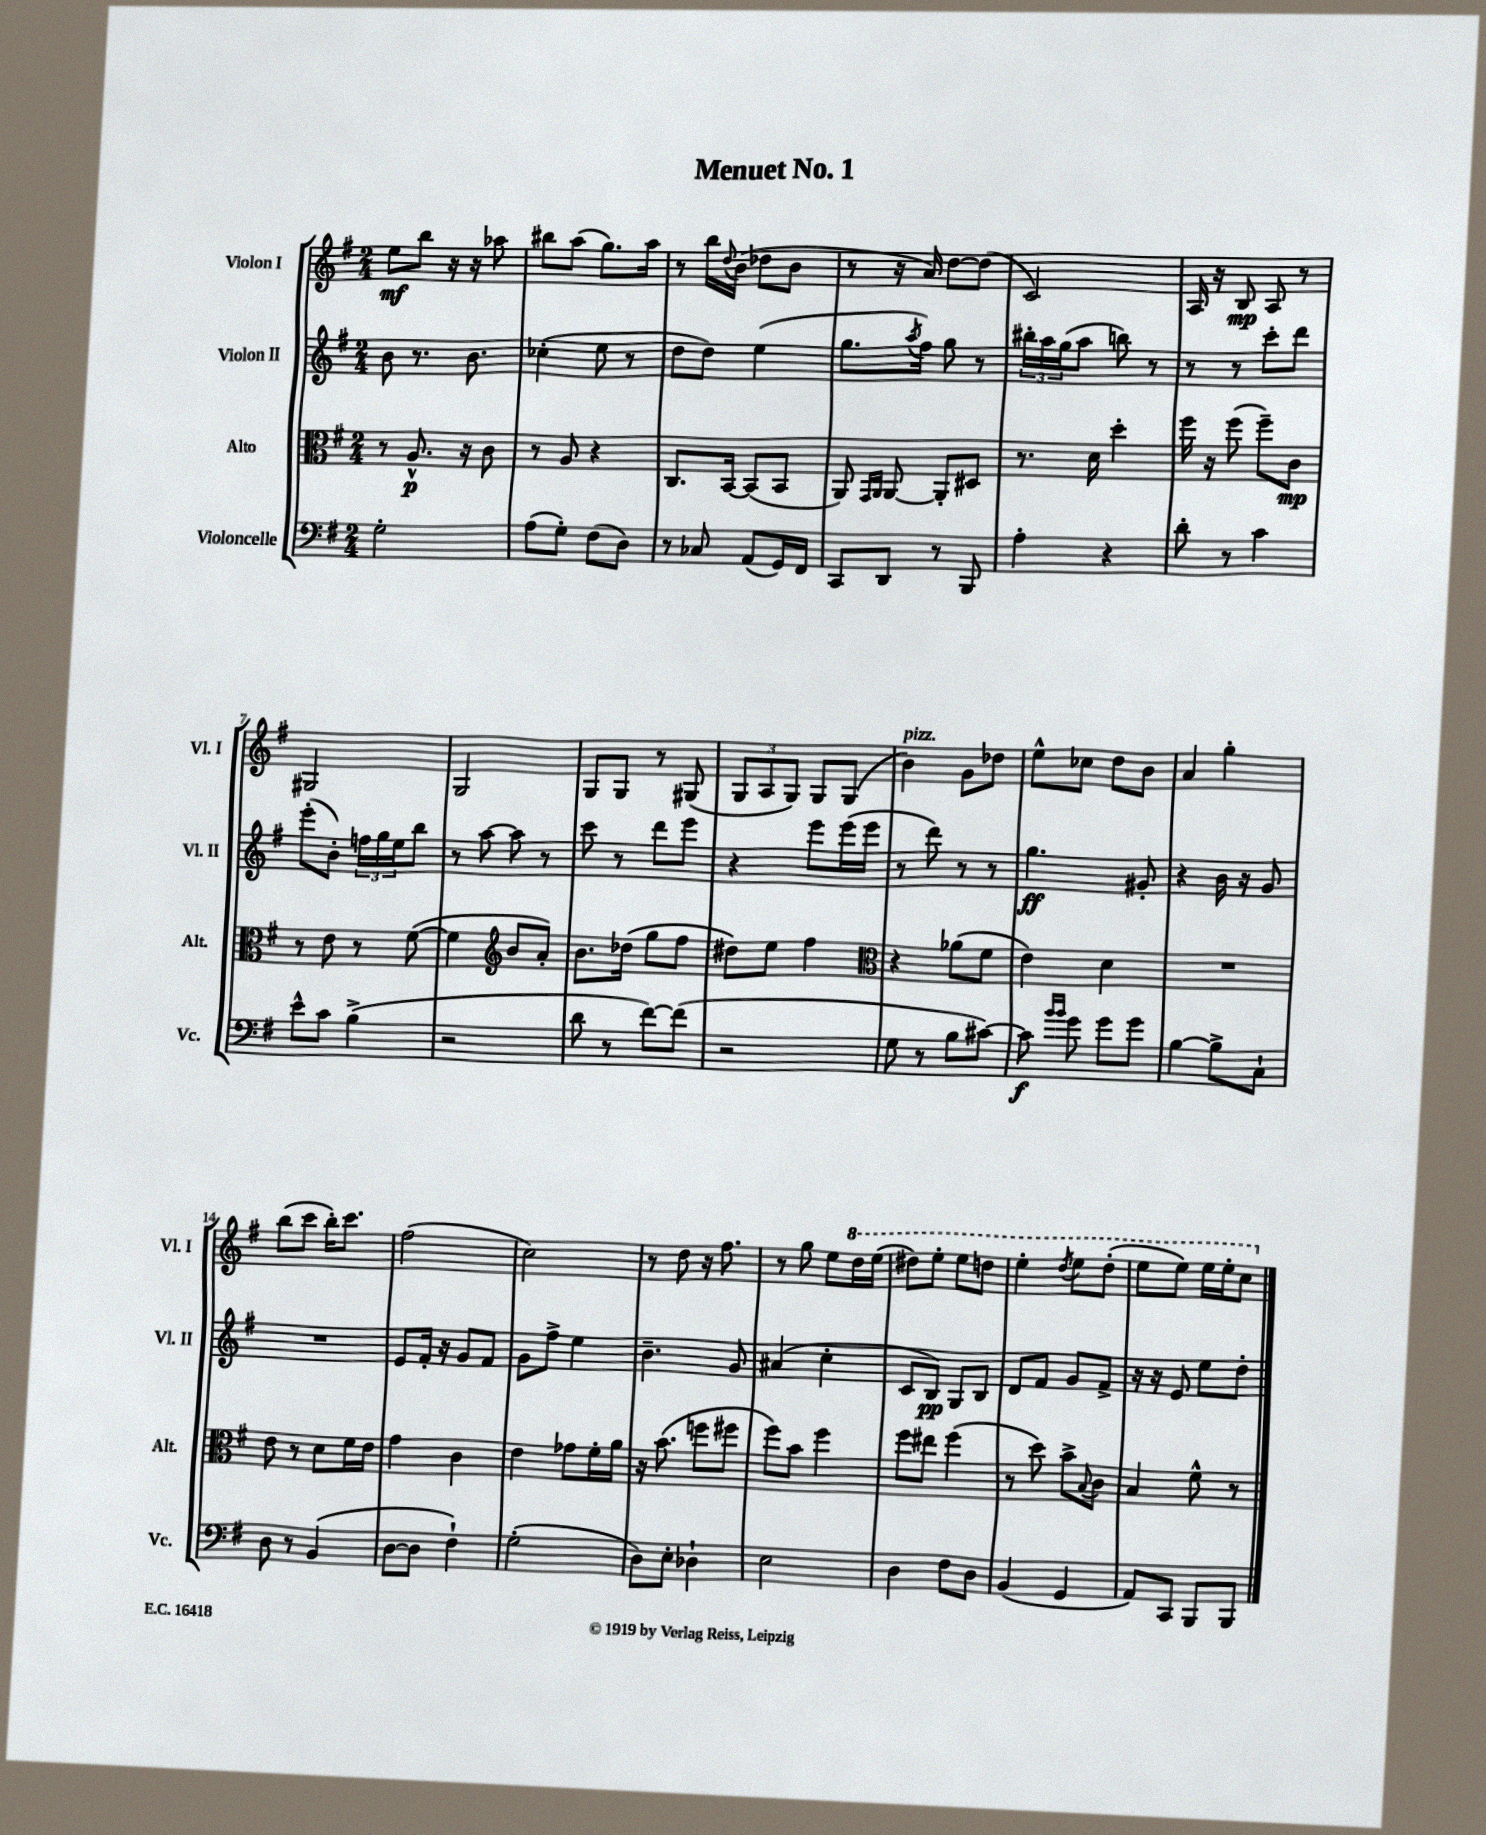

**kern	**dynam	**kern	**dynam	**kern	**dynam	**kern	**dynam
*part4	*part4	*part3	*part3	*part2	*part2	*part1	*part1
*staff4	*staff4	*staff3	*staff3	*staff2	*staff2	*staff1	*staff1
*I"Violoncelle	*	*I"Alto	*	*I"Violon II	*	*I"Violon I	*
*I'Vc.	*	*I'Alt.	*	*I'Vl. II	*	*I'Vl. I	*
*clefF4	*	*clefC3	*	*clefG2	*	*clefG2	*
*k[f#]	*	*k[f#]	*	*k[f#]	*	*k[f#]	*
*M2/4	*	*M2/4	*	*M2/4	*	*M2/4	*
=1	=1	=1	=1	=1	=1	=1	=1
2G'\	.	8r	.	8b\	.	8ee\L	mf
.	.	8.A^^/	p	8.r	.	8bb\J	.
.	.	.	.	.	.	16r	.
.	.	16r	.	8.b\	.	16r	.
.	.	8c\	.	.	.	8aa-X\	.
=2	=2	=2	=2	=2	=2	=2	=2
(8A\L	.	8r	.	(4cc-X'\	.	8bb#X\L	.
8G'\J)	.	8A/	.	.	.	(8aa\J	.
(8F#\L	.	4r	.	8ee\	.	8.gg\L)	.
8D\J)	.	.	.	8r	.	.	.
.	.	.	.	.	.	16aa\Jk	.
=3	=3	=3	=3	=3	=3	=3	=3
8r	.	8.C/L	.	8dd\L	.	8r	.
8C-X/	.	.	.	8dd\J)	.	16bb\LL	.
.	.	.	.	.	.	8qqdd/	.
.	.	[16BB/Jk	.	.	.	(16b\JJ	.
(8AA/L	.	(8BB/L]	.	(4ee\	.	8dd-X\L	.
16GG/L)	.	8BB/J	.	.	.	8b\J	.
16FF#/JJ	.	.	.	.	.	.	.
=4	=4	=4	=4	=4	=4	=4	=4
8CC/L	.	8AA/)	.	8.gg\L	.	8r	.
.	.	16qqGG/LL	.	.	.	.	.
.	.	16qqAA/JJ	.	.	.	.	.
8DD/J	.	[8AA/	.	.	.	16r	.
.	.	.	.	8qaa/	.	.	.
.	.	.	.	16ff#\Jk)	.	16a/)	.
8r	.	8AA'/L]	.	8gg\	.	[8dd\L	.
8BBB/	.	8D#X/J	.	8r	.	(8dd\J]	.
=5	=5	=5	=5	=5	=5	=5	=5
4A'\	.	8.r	.	24bb#X'\LL	.	2c/)	.
.	.	.	.	24aa\	.	.	.
.	.	.	.	(24gg\J	.	.	.
.	.	.	.	8aa\J	.	.	.
.	.	16d\	.	.	.	.	.
4r	.	4dd'\	.	8bbn\)	.	.	.
.	.	.	.	8r	.	.	.
=6	=6	=6	=6	=6	=6	=6	=6
8d'\	.	16ff#\	.	8r	.	16A/	.
.	.	16r	.	.	.	16r	.
8r	.	(8ff#\	.	8r	.	8B/	mp
4c\	.	8ff#~\L)	.	8ccc'\L	.	8A/	.
.	.	8c\J	mp	8ddd\J	.	8r	.
!!LO:LB:g=z
=7	=7	=7	=7	=7	=7	=7	=7
8e^^\L	.	8r	.	(8eee'\L	.	2G#X/	.
8c\J	.	8e\	.	8b'\J)	.	.	.
(4B^\	.	8r	.	24ffn\LL	.	.	.
.	.	.	.	24gg\	.	.	.
.	.	.	.	24ee\J	.	.	.
.	.	([8f#\	.	8bb\J	.	.	.
=8	=8	=8	=8	=8	=8	=8	=8
2r	.	4f#\]	.	8r	.	2G/	.
.	.	.	.	[8aa\	.	.	.
*	*	*clefG2	*	*	*	*	*
.	.	8b/L	.	8aa\]	.	.	.
.	.	8a'/J)	.	8r	.	.	.
=9	=9	=9	=9	=9	=9	=9	=9
8d\	.	8.b\L	.	8ccc\	.	8G/L	.
8r	.	.	.	8r	.	8G/J	.
.	.	(16dd-X\Jk	.	.	.	.	.
[8f#\L)	.	8gg\L	.	8ddd\L	.	8r	.
(8f#\J]	.	8ff#\J	.	8eee\J	.	(8G#X/	.
=10	=10	=10	=10	=10	=10	=10	=10
2r	.	8dd#X\L)	.	4r	.	12G/L	.
.	.	.	.	.	.	12A/	.
.	.	8ee\J	.	.	.	.	.
.	.	.	.	.	.	12G/J)	.
.	.	4ff#\	.	8eee\L	.	8G/L	.
.	.	.	.	(16eee\L	.	(8G/J	.
.	.	.	.	16eee\JJ	.	.	.
=11	=11	=11	=11	=11	=11	=11	=11
*	*	*clefC3	*	*	*	*	*
!	!	!	!	!	!	!LO:TX:a:i:t=pizz.	!
8G\	.	4r	.	8r	.	4b\)	.
8r	.	.	.	8ddd\)	.	.	.
8B\L	.	(8a-X\L	.	8r	.	8g\L	.
[8c#X\J)	.	8f#\J	.	8r	.	8dd-X\J	.
=12	=12	=12	=12	=12	=12	=12	=12
8c#\]	f	4e\)	.	4.gg\	ff	8ee^^\L	.
16qqb/LL	.	.	.	.	.	.	.
16qqb/JJ	.	.	.	.	.	.	.
8g\	.	.	.	.	.	8cc-X\J	.
8g\L	.	4d\	.	.	.	8dd\L	.
8g\J	.	.	.	8g#X'/	.	8b\J	.
=13	=13	=13	=13	=13	=13	=13	=13
[4B\	.	2r	.	4r	.	4a/	.
8B^\L]	.	.	.	16b\	.	4gg'\	.
.	.	.	.	16r	.	.	.
8C`\J	.	.	.	8g/	.	.	.
!!LO:LB:g=z
=14	=14	=14	=14	=14	=14	=14	=14
8D\	.	8e\	.	2r	.	(8bb\L	.
8r	.	8r	.	.	.	8ccc\J	.
(4BB/	.	8d\L	.	.	.	16bb'\KL)	.
.	.	.	.	.	.	8.ccc\J	.
.	.	16f#\L	.	.	.	.	.
.	.	16e\JJ	.	.	.	.	.
=15	=15	=15	=15	=15	=15	=15	=15
[8D\L	.	4g\	.	8e/L	.	(2ff#\	.
8D\J]	.	.	.	16f#'/Jk	.	.	.
.	.	.	.	16r	.	.	.
4F#`\)	.	4c\	.	8g/L	.	.	.
.	.	.	.	8f#/J	.	.	.
=16	=16	=16	=16	=16	=16	=16	=16
(2G'\	.	4e\	.	8g\L	.	2cc\)	.
.	.	.	.	8ff#^\J	.	.	.
.	.	8g-X\L	.	4ee\	.	.	.
.	.	16f#'\L	.	.	.	.	.
.	.	16a\JJ	.	.	.	.	.
=17	=17	=17	=17	=17	=17	=17	=17
8D\L)	.	16r	.	4.b~\	.	8r	.
.	.	(8.b\	.	.	.	.	.
8E'\J	.	.	.	.	.	8dd\	.
4D-X`\	.	8ffn\L	.	.	.	16r	.
.	.	.	.	.	.	8.ff#\	.
.	.	8ff#X\J	.	8g/	.	.	.
=18	=18	=18	=18	=18	=18	=18	=18
2E\	.	8ff#\L)	.	(4a#X/	.	8r	.
.	.	8b\J	.	.	.	8gg\	.
.	.	4ff#\	.	4cc'\	.	8ee\L	.
*	*	*	*	*	*	*8va	*
.	.	.	.	.	.	16ddd\L	.
.	.	.	.	.	.	(16eee\JJ	.
=19	=19	=19	=19	=19	=19	=19	=19
4D\	.	8ff#\L	.	8c/L	.	8ddd#X\L)	.
.	.	8ee#X\J	.	8B/J)	pp	8eee'\J	.
8F#\L	.	(4ff#\	.	8G/L	.	8eee\L	.
8D\J	.	.	.	8B/J	.	8dddn\J	.
=20	=20	=20	=20	=20	=20	=20	=20
(4BB/	.	8r	.	8d/L	.	4eee'\	.
.	.	8dd\)	.	8f#/J	.	.	.
.	.	.	.	.	.	8qddd/	.
4GG/	.	8b^\L	.	8g/L	.	8eee\L	.
.	.	8qqB/	.	.	.	.	.
.	.	8c\J	.	8f#^/J	.	(8ddd'\J	.
=21	=21	=21	=21	=21	=21	=21	=21
8AA/L)	.	4B/	.	16r	.	8eee\L	.
.	.	.	.	16r	.	.	.
8CC/J	.	.	.	8e/	.	8eee\J)	.
8BBB/L	.	8f#^^\	.	8ee\L	.	16eee\LL	.
.	.	.	.	.	.	16eee'\J	.
8BBB/J	.	8r	.	8dd'\J	.	8ccc\J	.
*	*	*	*	*	*	*X8va	*
==	==	==	==	==	==	==	==
*-	*-	*-	*-	*-	*-	*-	*-
